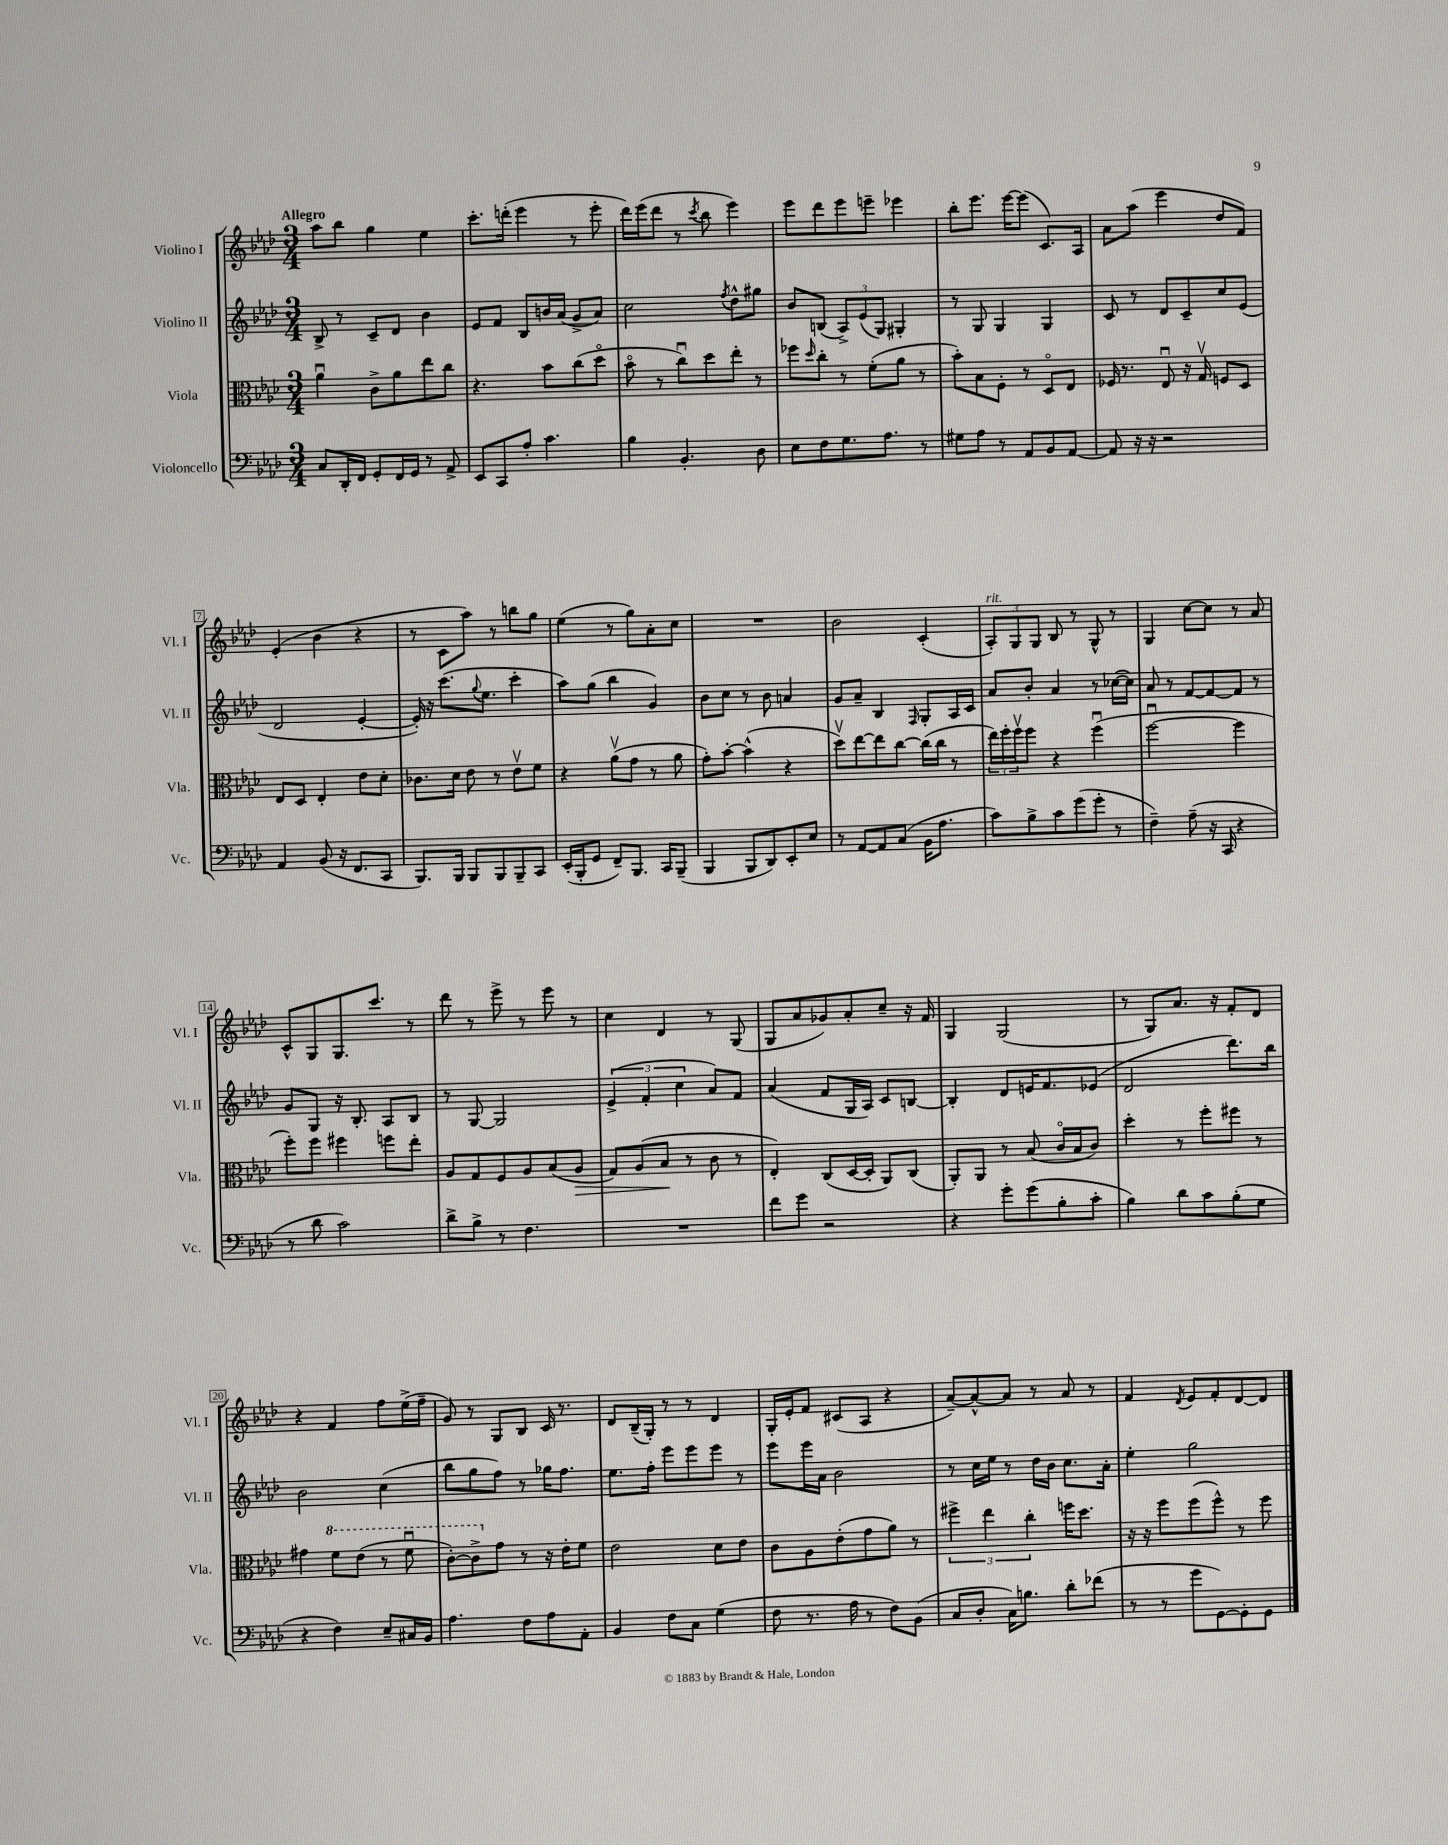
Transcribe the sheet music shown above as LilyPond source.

<<
\new StaffGroup <<
\new Staff = "s0" \with { instrumentName = "Violino I" shortInstrumentName = "Vl. I" } {
    \clef treble \key aes \major \numericTimeSignature \time 3/4 \tempo "Allegro"
    aes''8 bes''8 g''4 ees''4 |
    c'''8.-. d'''16-.( ees'''4 r8 ees'''8-. |
    des'''16) ees'''16( des'''8 r8 \acciaccatura { c'''8 } bes''8 ees'''4) |
    ees'''8 des'''8 ees'''8 e'''8-- ees'''4 |
    bes''8-. ees'''8. ees'''16~ ees'''8( c'8.) aes16 |
    aes'8 aes''8( ees'''4 des''8 f'8) |
    ees'4-.( bes'4 r4 |
    r8 c'8 aes''8) r8 b''8 g''8 |
    ees''4( r8 g''8) aes'8-. c''8 |
    R2. |
    bes'2 c'4-.( |
    \tuplet 3/2 { aes8-.^\markup { \italic "rit." }) g8 g8 } bes8 r8 g8-^ r8 |
    g4 c''8~ c''8 r8 aes'8 |
    c'8-^ g8 g8. c'''8. r8 |
    des'''8 r8 ees'''8-> r8 ees'''8 r8 |
    c''4 des'4 r8 g8( |
    g8 aes'8 ges'8) aes'8-. c''8-- r16 f'16 |
    g4 g2( |
    r8 g8) aes'8. r16 f'8-. des'8 |
    r4 f'4 f''8 ees''16->( f''16-- |
    g'8) r8 g8 bes8 c'16 r8. |
    des'8 bes16--( g16-.) r8 r8 des'4 |
    g16-. ees'16-. f'8 cis'8( aes8 r4 |
    aes'8~--) aes'8~-^ aes'8 r8 aes'8 r8 |
    f'4 \acciaccatura { des'8 } ees'8 f'8-. des'8~ des'8 \bar "|." |
}
\new Staff = "s1" \with { instrumentName = "Violino II" shortInstrumentName = "Vl. II" } {
    \clef treble \key aes \major \numericTimeSignature \time 3/4
    bes8-> r8 c'8-- des'8 bes'4 |
    ees'8 f'8 bes8 b'16 aes'16( g'8-> aes'8) |
    c''2 \acciaccatura { f''8 } des''8-^ gis''8 |
    bes'8 b8( \tuplet 3/2 { aes8->) ees'8( g8) } gis4-. |
    r8 g8 g4 g4 |
    c'8 r8 des'8 c'8-- c''8 ees'8( |
    des'2 ees'4~-. |
    ees'16-.) r16 c'''8.( \appoggiatura { g''8 } ees''8. c'''4-. |
    aes''8) g''8( bes''4 g'4) |
    bes'8 c''8 r8 bes'8 a'4 |
    g'8 aes'8-- bes4 \grace { f16 } g8-. aes16 c'16 |
    aes'8 bes'8-. aes'4 r8 ces''16~( ces''16) |
    aes'8 r8 f'8~ f'8~ f'8 r8 |
    g'8 g8 r16 bes8.-. aes8 bes8 |
    r8 g8~ g2 |
    \tuplet 3/2 { ees'4->( f'4-. c''4 } aes'8) f'8 |
    aes'4( f'8 g16 aes16) c'8 b8~ |
    b4-. des'8 e'16 f'8. ees'8( |
    des'2 des'''8.) bes''16 |
    bes'2 c''4( |
    bes''8 g''8 f''8) r8 ges''16 f''8. |
    ees''8. f''16-. ees'''8 ees'''8 ees'''8 r8 |
    ees'''8 ees'''16 aes'16 bes'2 |
    r8 c''16 ees''16 r8 des''16 bes'16 c''8. aes'16-. |
    ees''4-. g''2 \bar "|." |
}
\new Staff = "s2" \with { instrumentName = "Viola" shortInstrumentName = "Vla." } {
    \clef alto \key aes \major \numericTimeSignature \time 3/4
    aes'4\downbow c'8-> aes'8 ees''8 c''8 |
    r4. bes'8 c''8( des''8\flageolet |
    bes'8\flageolet r8 c''8\downbow) des''8 ees''8-. r8 |
    fes''8 \grace { des''16 } c''8-. r8 f'8-.( aes'8 r8 |
    bes'8-.) bes8 f8-. r8 des8\flageolet ees8 |
    fes16 r8. ees8\downbow r16 g16\upbow f8 des8 |
    ees8 des8 ees4-. ees'8 des'8-. |
    ces'8. des'16 ees'8 r8 ees'8\upbow f'8 |
    r4 aes'8\upbow( g'8 r8 aes'8 |
    g'8-.) bes'8~-. bes'4-^( r4 |
    des''8\upbow) ees''8~ ees''8 c''8~ c''16( c''16 r8 |
    \tuplet 3/2 { ees''16) f''16-. f''16\upbow } f''8 r4 f''4\downbow( |
    f''2~\downbow f''4 |
    f''8-.) f''8 fis''4 f''8 ees''8-. |
    aes8 g8 f8 aes8 bes8( aes8\> |
    g8) aes8( bes8\! r8 c'8 r8 |
    ees4-.) c8( des16~ des16-. aes,8) c8( |
    aes,8-.) aes,8 r8 bes8( c'16\flageolet bes16 c'8) |
    des''4-. r8 f''8-. fis''8 r8 |
    gis'4 \ottava #1 f''8 ees''8( r8 f''8\downbow |
    c''8~-.) c''8-> \ottava #0 g'8 r8 r16 ees'16-. f'8 |
    ees'2 des'8 ees'8 |
    c'8 aes8 ees'8-.( g'8 aes'8) r8 |
    \tuplet 3/2 { fis''4-> ees''4 c''4-. } f''16 des''8. |
    r16 r16 f''8 f''8( f''8-^) r8 f''8 \bar "|." |
}
\new Staff = "s3" \with { instrumentName = "Violoncello" shortInstrumentName = "Vc." } {
    \clef bass \key aes \major \numericTimeSignature \time 3/4
    c8 des,16-. f,16 g,8-. f,16 g,16 r8 aes,8-> |
    ees,8 c,8 aes8-. c'4. |
    bes4 bes,4.-. des8 |
    ees8 f8 g8. aes8. r8 |
    gis8 aes8 r8 aes,8 bes,8 aes,8~ |
    aes,8 r16 r16 r2 |
    aes,4 bes,8( r16 f,8. c,8 |
    bes,,8.) bes,,16 bes,,8 bes,,8 bes,,8-- c,8 |
    ees,16-.( bes,,16-. g,8 f,8--) bes,,8. c,16 bes,,8--( |
    bes,,4 bes,,8 des,8) ees,8-. ees8 |
    r8 aes,8~ aes,8 c8( bes,16 aes8. |
    c'8) bes8-> c'8 g'8( g'8-. r8 |
    f4--) aes8--( r16 c,16 r4 |
    r8 des'8 c'2) |
    des'8-> bes8-> r8 f4. |
    R2. |
    f'8 g'8 r2 |
    r4 g'8-. g'8( bes8-. c'8-. |
    bes4) des'8 c'8 bes8-.( g8 |
    r4 f4) ees8-- cis16 bes,16 |
    aes4. f8 aes8 aes,8-. |
    bes,4 f8 c8 g4( |
    f8 r8. aes16 r8 f8) bes,8( |
    c8 des8-. c16) b8. des'8-. fes'8( |
    r8 r8 g'8 g,8~) g,8-. g,8 \bar "|." |
}
>>
>>
\layout { \context { \Score \override BarNumber.stencil = #(make-stencil-boxer 0.1 0.3 ly:text-interface::print) } }
